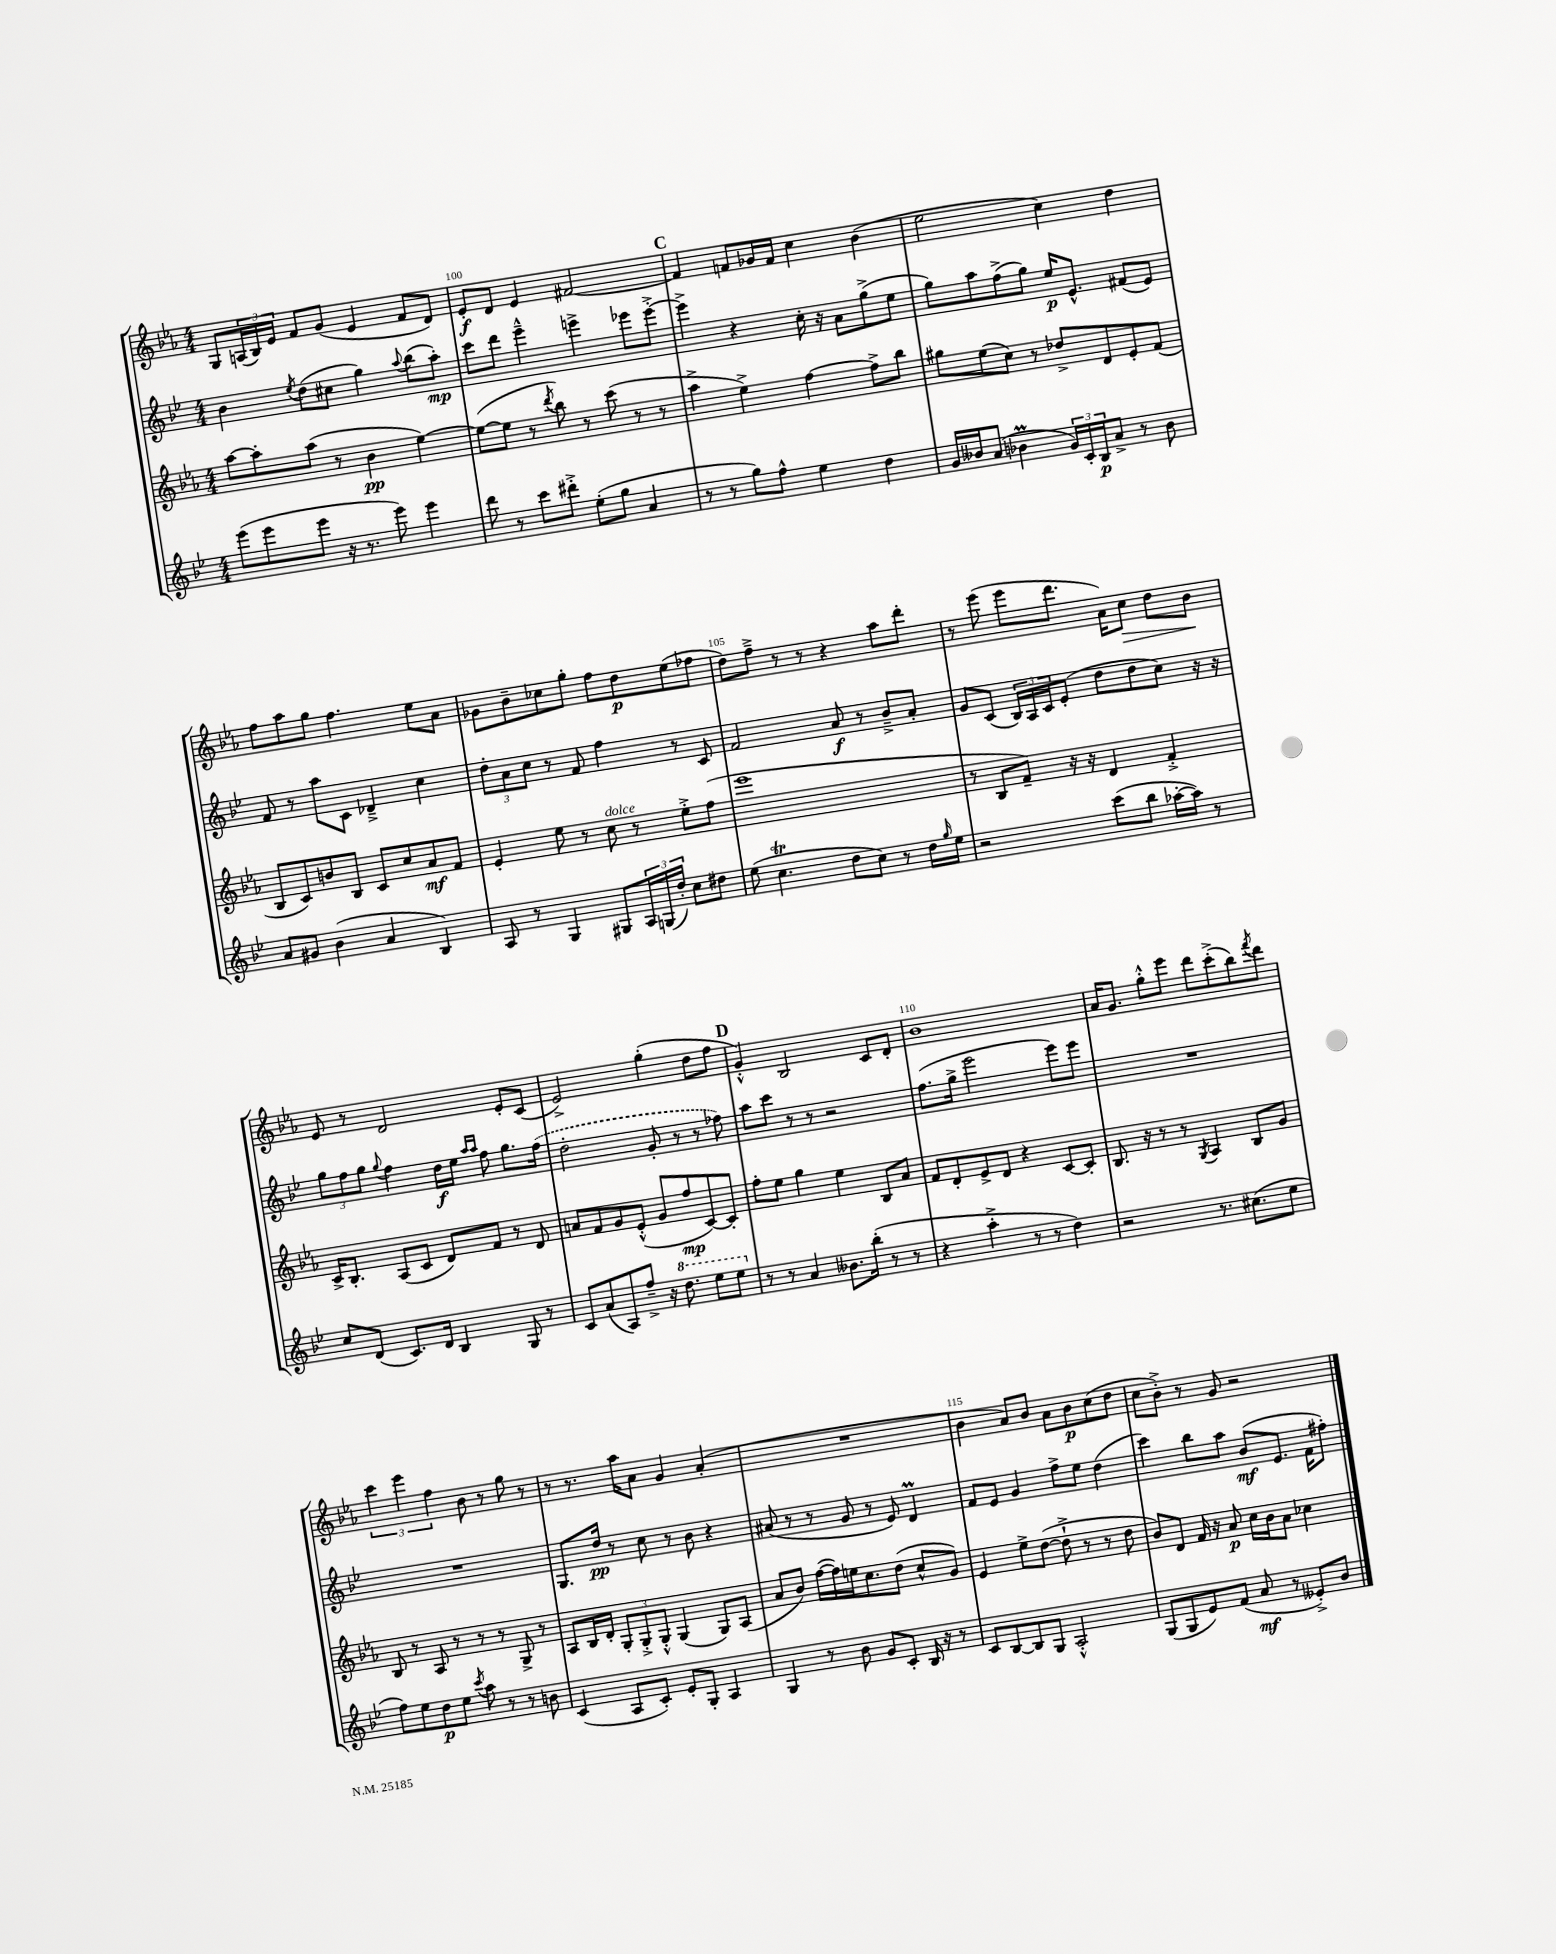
<<
\new StaffGroup <<
\new Staff = "s0" {
    \clef treble \key ees \major \numericTimeSignature \time 4/4
    g8 \tuplet 3/2 { a16( bes16) ees'16 } f'8 g'8( ees'4 f'8 d'8) |
    ees'8-.\f d'8 ees'4 fis'2~ |
    \mark \markup { \bold "C" } fis'4 f'8 ges'16 f'16 c''4 bes'4( |
    ees''2 c''4) d''4 |
    f''8 aes''8 g''8 f''4. ees''8 aes'8 |
    ges'8 bes'8-- ces''8 g''8-. f''8 d''8\p ees''8( fes''8 |
    d''8) f''8---> r8 r8 r4 aes''8 d'''8-. |
    r8 ees'''8( ees'''8 d'''8. aes'16) c''8\> d''8 bes'8\! |
    ees'8 r8 d'2 ees'8-. c'8( |
    ees'2->) g''4-.( d''8 f''8 |
    \mark \markup { \bold "D" } g'4-.-^) bes2 c'8 d'8-. |
    bes'1 |
    aes'16 g'8. g''8-.-^ ees'''8 d'''8 c'''8-.->( bes''8) \acciaccatura { f'''8 } d'''8 |
    \tuplet 3/2 { c'''4 ees'''4 f''4 } bes'8 r8 g''8 r8 |
    r8 r8. aes''16 aes'8 g'4 aes'4-.( |
    R1 |
    bes'4 aes'8) bes'8 aes'8 bes'8\p c''8( d''8 |
    c''8 bes'8-.->) r8 g'8 r2 \bar "|." |
}
\new Staff = "s1" {
    \clef treble \key bes \major \numericTimeSignature \time 4/4
    bes'4 \acciaccatura { ees''8 } d''8( cis''8 g''4) \appoggiatura { a''8 } bes''8( a''8-.\mp) |
    c'''8 d'''8 ees'''4---^ e'''4-> ees'''8 ees'''8~-.-> |
    \mark \markup { \bold "C" } ees'''4-> r4 c''16-. r16 a'8 g''8->( ees''8 |
    g''8) a''8 f''8->( g''8) ees''16\p ees'8.-^ fis'8( ees'8) |
    f'8 r8 a''8 c'8 des'4---> c''4 |
    \tuplet 3/2 { d''8-. a'8 c''8 } r8 f'8 f''4 r8 c'8 |
    f'2 a'8\f r8 bes'8---> a'8-. |
    g'8 c'8( \tuplet 3/2 { bes16) a16 c'16 } ees'8-.( d''8 d''8 c''8) r16 r16 |
    \tuplet 3/2 { g''8 f''8 g''8 } \appoggiatura { g''8 } f''4 d''16\f ees''16 \grace { a''16 a''16 } f''8 g''8. \once \slurDashed f''16( |
    d''2-. g'8-. r8 r8 fes''8) |
    \mark \markup { \bold "D" } a''8 c'''8 r8 r8 r2 |
    f''8.( g''16-> ees'''2 ees'''8) ees'''8 |
    R1 |
    R1 |
    g8. d''16\pp r8 c''8 r8 bes'8 r4 |
    ais'8( r8 r8 g'8 r8 ees'8) d'4\prall |
    f'8 ees'8 g'4 f''8-> ees''8 d''4( |
    c'''4) bes''8 a''8 bes'8\mf( ees'8. f'16 fis''8-.) \bar "|." |
}
\new Staff = "s2" {
    \clef treble \key ees \major \numericTimeSignature \time 4/4
    aes''8~ aes''8-. aes''8( r8 bes'4\pp ees''4~) |
    ees''8~( ees''8 r8 \acciaccatura { d'''8 } bes''8) r8 c'''8( r8 r8 |
    \mark \markup { \bold "C" } aes''4-> ees''4->) f''4~ f''8-> bes''8 |
    gis''8 ees''8( c''8) r8 des''8-> d'8 ees'8-. f'8( |
    bes8 c'8) b'8 bes8 c'8 c''8 aes'8\mf f'8 |
    ees'4-. ees''8 r8 c''8^\markup { \italic "dolce" } r8 ees''8-.-> f''8( |
    ees'''1 |
    r8 bes8 f'8--) r16 r16 d'4 f'4-.-> |
    c'16-> bes8.-. aes8( c'8 d'8) f'8 r8 d'8 |
    a'8 f'8 g'8 ees'8-.-^( g'8 f''8\mp c'8~) c'8-. |
    \mark \markup { \bold "D" } f''8-. ees''8 g''4 ees''4 bes8 aes'8 |
    f'8 d'8-. ees'8-> d'8 r4 c'8~ c'8-. |
    bes8. r16 r8 r8 \acciaccatura { g8 } aes4 bes8 g'8 |
    bes8 r8 aes8 r8 r8 r8 g8-> r8 |
    aes8 bes16 d'16-. \tuplet 3/2 { g8-. g8-.-> g8-.-^ } g4( g8) aes8( |
    aes'8 bes'8) f''16~( f''16) e''16 c''8. d''8( c''8-^ g'8) |
    ees'4 ees''8-> d''8~( d''8-!-> r8 r8 d''8 |
    bes'8) d'8 f'16 r16 aes'8\p c''16 bes'16 aes'8 ces''4 \bar "|." |
}
\new Staff = "s3" {
    \clef treble \key bes \major \numericTimeSignature \time 4/4
    ees'''8( ees'''8 ees'''8 r16 r8. ees'''8) ees'''4 |
    d'''8 r8 c'''8 dis'''8-.-> ees''8-.( g''8 a'4 |
    \mark \markup { \bold "C" } r8 r8 g''8) f''8-^ ees''4 d''4 |
    g'16 beses'16 a'8( bes'4\prall \tuplet 3/2 { g'16) c'16-. bes16\p } a'8-> r8 bes'8 |
    a'8 gis'8 bes'4( a'4 bes4) |
    a8 r8 g4 gis8 \tuplet 3/2 { a16 g16( d''16-.) } c''8 dis''8 |
    ees''8( c''4.\trill d''8 c''8) r8 d''16 \grace { g''16 } ees''16 |
    r2 c'''8( bes''8 aes''16~-. aes''16) r8 |
    c''8 d'8( c'8.) d'16 bes4 g8 r8 |
    c'8 a'8( a8) f''8---> r16 \ottava #1 d'''8. ees'''8 ees'''8 \ottava #0 |
    \mark \markup { \bold "D" } r8 r8 a'4 beses'8. bes''16-.( r8 r8 |
    r4 a''4-.-> r8 r8 d''4) |
    r2 r8. cis''8.( ees''8 |
    f''8) ees''8 d''8\p ees''8 \acciaccatura { c'''8 } a''8 r8 r8 b'8 |
    c'4( a8 c'8-.) ees'8-. g8-. a4 |
    g4 r8 bes'8 g'8 c'8-. bes16 r16 r8 |
    c'8 bes8~ bes8 g8 a2-.-^ |
    g8( g8 ees'8) f'8( a'8\mf r8 eeses'8-.->) bes'8 \bar "|." |
}
>>
>>
\layout { \context { \Score currentBarNumber = #99 \override BarNumber.break-visibility = ##(#f #t #t) barNumberVisibility = #(every-nth-bar-number-visible 5) } }
